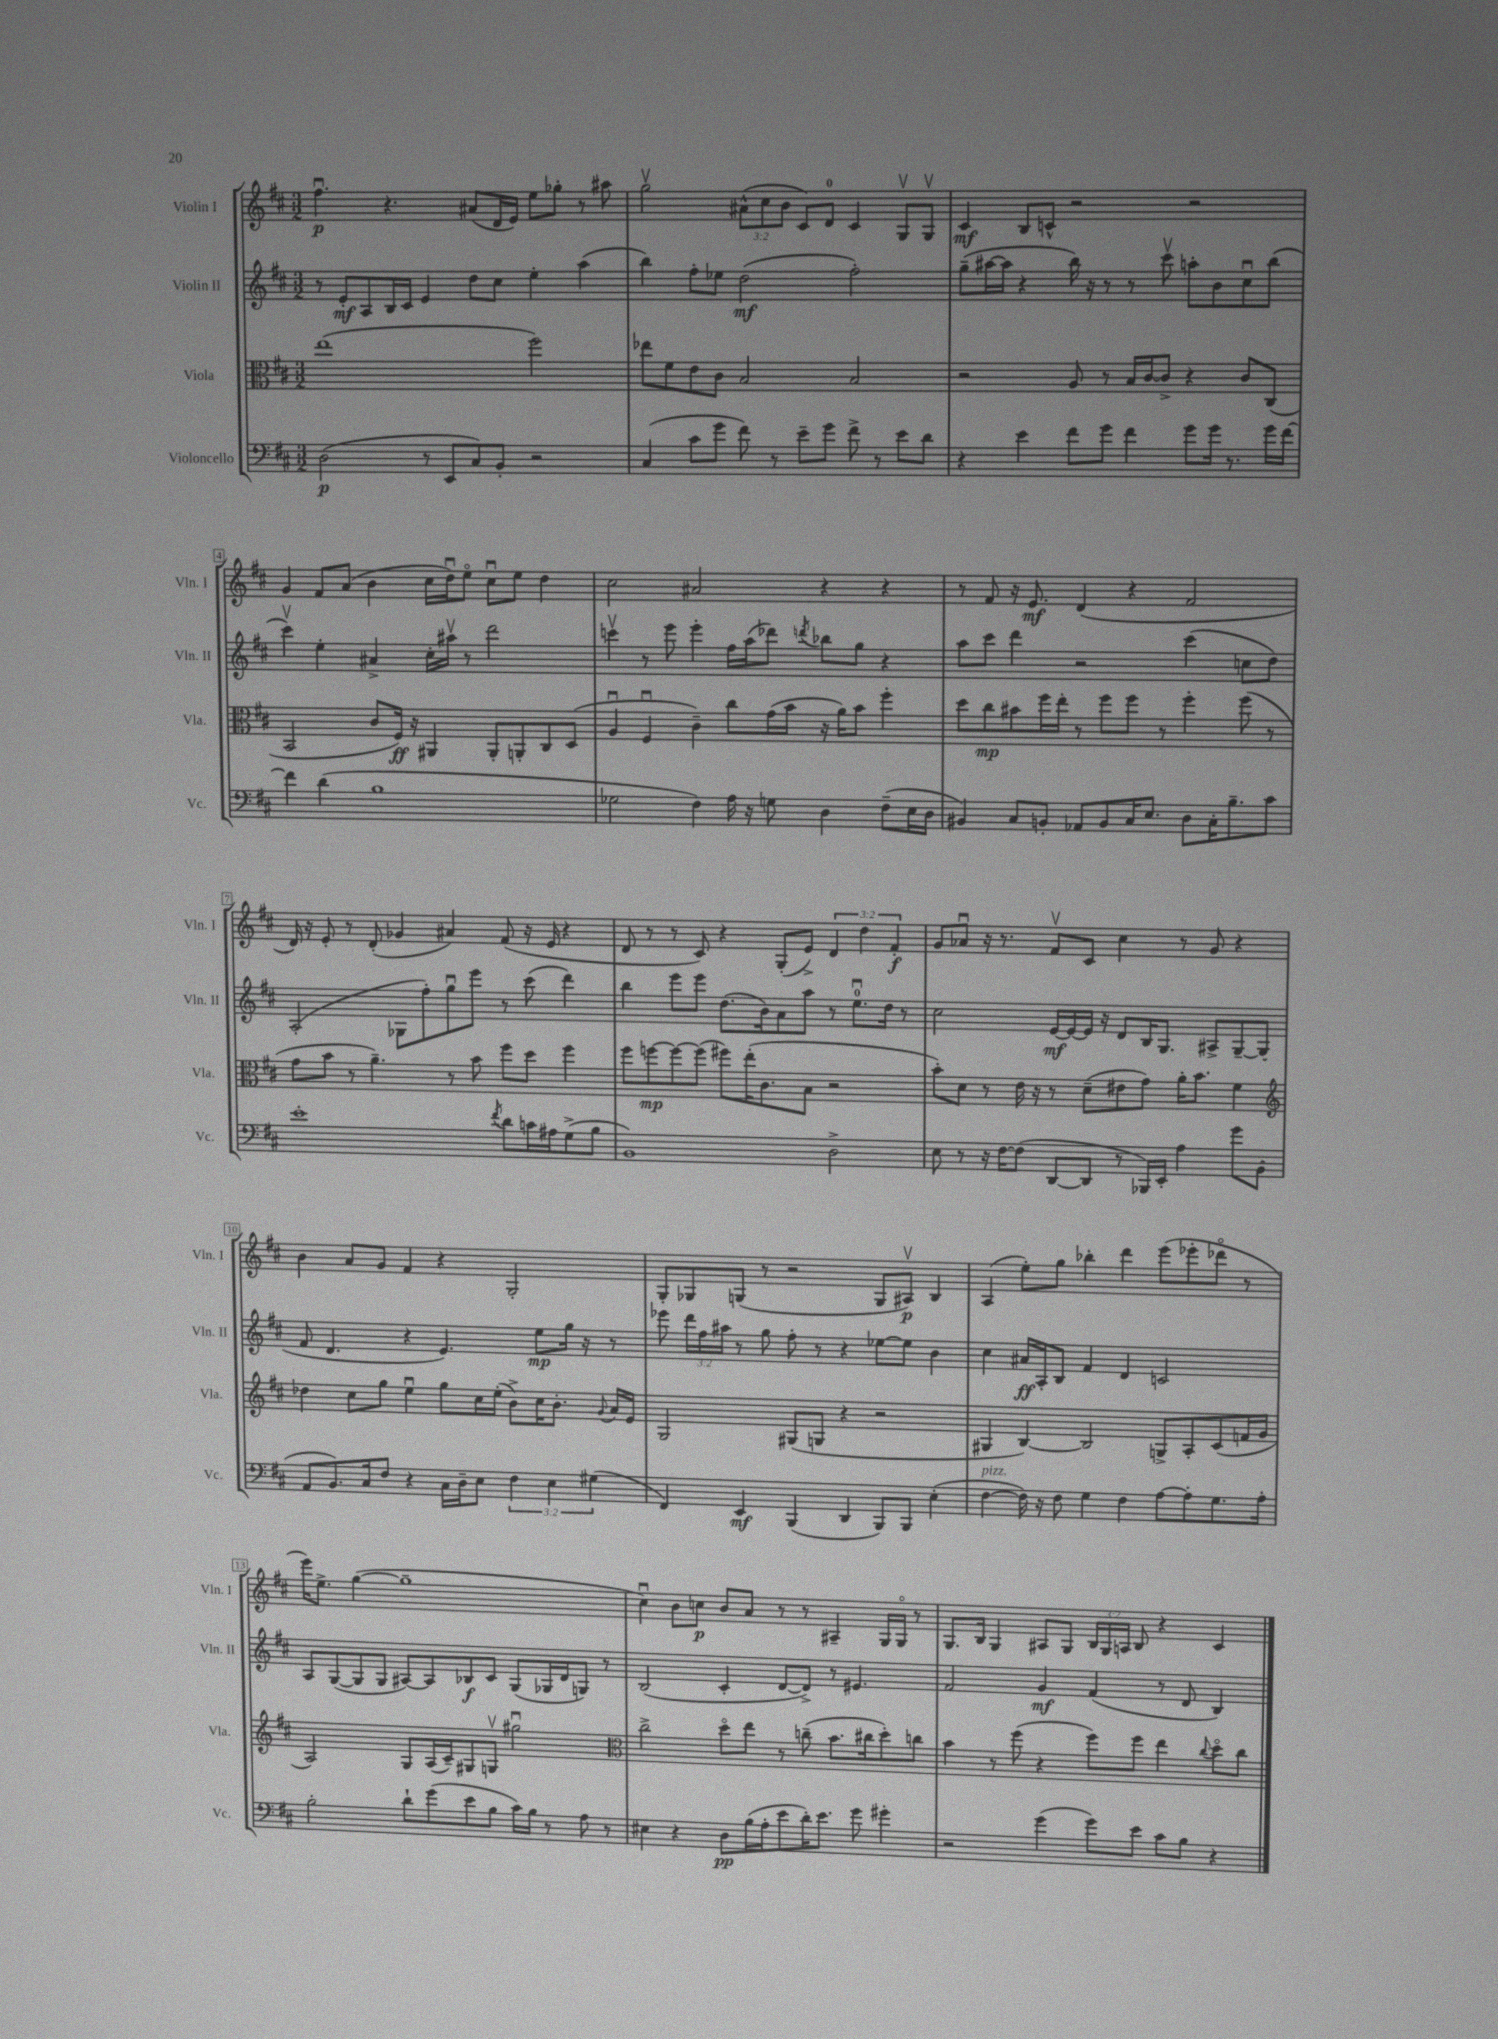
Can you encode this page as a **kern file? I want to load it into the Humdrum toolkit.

**kern	**kern	**kern	**kern
*staff4	*staff3	*staff2	*staff1
*clefF4	*clefC3	*clefG2	*clefG2
*k[f#c#]	*k[f#c#]	*k[f#c#]	*k[f#c#]
*M3/2	*M3/2	*M3/2	*M3/2
(2D	(1ee	8r	4.ff#u
.	.	8e'	.
.	.	8A	.
.	.	16B	4.r
.	.	16c#	.
8r	.	4e	.
8EE	.	.	.
8C#)	.	8dd	(8a#
8BB'	.	8cc#	16d
.	.	.	16e)
2r	2ff#)	4ee'	8ee
.	.	.	8gg-'
.	.	(4aa	8r
.	.	.	8aa#
=	=	=	=
(4C#	8ee-	4bb)	2ggv
.	8f#	.	.
8c#	8e	8ff#'	.
8g	8c#	8ee-	.
8f#)	2B	(2dd	(12a#^^
.	.	.	12cc#
8r	.	.	.
.	.	.	12b
8e~	.	.	8c#)
8g	.	.	8d
8f#^	2B	2ff#')	4c#
8r	.	.	.
8e	.	.	8Gv
8d	.	.	8Gv
=	=	=	=
4r	2r	(8gg~	4c#
.	.	[16aa#	.
.	.	16aa#]	.
4e	.	4r	8B
.	.	.	8c^^
8f#	8A	16bb)	2r
.	.	16r	.
8g	8r	8r	.
4f#	16B	8r	.
.	[16c#	.	.
.	8c#^]	8ccc#v	.
8g	4r	8aa'	2r
16g	.	8b	.
8.r	.	.	.
.	8c#	8cc#u	.
16g	(8C#	(8bb	.
[16f#	.	.	.
=	=	=	=
4f#]	2BB	4ccc#v)	4g
(4d	.	4ee'	8f#
.	.	.	(8a
1B	8c#	4a#^	4b
.	16F#)	.	.
.	16r	.	.
.	4AA#	16cc#'	16cc#
.	.	16aa#v	16ddu)
.	.	8r	8eeo
.	8AA#'	2ddd	8cc#u
.	8AA'	.	8ee
.	8C#	.	4dd
.	(8D	.	.
=	=	=	=
2G-	4Au	4cccv	2cc#
.	4F#u	8r	.
.	.	8eee	.
4F#)	4c#~)	4eee'	2a#
16A	8cc#	16ff#	.
16r	.	(16aa	.
8G	(16g	8ddd-)	.
.	16b	.	.
.	.	8qddd	.
4D	16r	8bb-	4r
.	16a)	.	.
.	8b	8gg	.
(8F#~	4ff#'	4r	4r
16E	.	.	.
16D	.	.	.
=	=	=	=
4BB#)	8dd	8aa	8r
.	8cc#	8ccc#	8f#
8C#	8b#	4ddd	16r
.	.	.	8.e
8BB'	16ff#	.	.
.	16ee'	.	.
8AA-	8r	2r	(4d
8BB	8ff#	.	.
16C#	8ff#	.	4r
8.E	.	.	.
.	8r	.	.
8D	4ff#'	(4ccc#	2f#
16C#'	.	.	.
8.B~	.	.	.
.	(8ff#	8cc	.
8c#	8r	8dd)	.
=	=	=	=
1e'	8g	(2A'	16d)
.	.	.	16r
.	8b	.	8e'
.	8r	.	8r
.	4.a~)	.	(8d'
.	.	8G-	4g-
.	.	8ff#')	.
.	8r	8ggu	4a#)
.	8b	8eee	.
8qf#	.	.	.
8d	8ff#	8r	(8f#
16c	8dd	(8ccc#	16r
16A#	.	.	16e
(8G^	4ff#	4ddd)	4r
8B	.	.	.
=	=	=	=
1BB)	8ff#	4bb	8d
.	[8ff	.	8r
.	8ff_	8eee	8r
.	(8ff]	8eee	8c#)
.	8ff#)	(8.dd	4r
.	(16ee'	.	.
.	8.c#	16b)	.
.	.	8a	(8G'
.	8B	8aa	8e^)
2D^	2r	8r	6d
.	.	8.eeu	.
.	.	.	6dd
.	.	16dd	.
.	.	.	6f#'
.	.	8r	.
=	=	=	=
8E	8b')	2cc#	8g
8r	8d	.	8a-u
16r	8r	.	16r
[16F#	.	.	8.r
(8F#]	16e	.	.
.	16r	.	.
[8DD	8r	[16e	8f#v
.	.	16e_	.
8DD]	(8d~	16e]	8c#
.	.	16r	.
8r	8e#	8d	4cc#
16BBB-)	8g)	16B	.
16EE'	.	8.G	.
4A	16a'	.	8r
.	8.b	.	.
.	.	8A#^	8g
8g	4f#	[8G~	4r
(8BB	.	(8G]	.
=	=	=	=
*	*clefG2	*	*
8AA	4dd-	8f#	4b
8.BB)	.	4.d	.
.	8cc#	.	8a
16C#	.	.	.
8F#	8gg	.	8g
4r	4eeu	4r	4f#
16C#	8gg	4.e)	4r
16D~	.	.	.
8E	16cc#	.	.
.	(16ee'	.	.
6F#	8b^)	.	2G'
.	16cc#	8ee	.
6E	.	.	.
.	8.b'	.	.
.	.	16gg	.
.	.	16r	.
(6G#	.	.	.
.	8qqg	.	.
.	16a	8r	.
.	16e	.	.
=	=	=	=
4FF#)	2G	8eee-	8G'
.	.	24ddd	8G-
.	.	24ff#	.
.	.	24aa#	.
4EE	.	8r	(8G
.	.	8gg	8r
(4BBB	(8G#	8ff#'	2r
.	8G	8r	.
4DD	4r	4r	.
8BBB)	2r	[8ee-	8G
8BBB	.	8ee-]	8A#v)
(4E'	.	4b	4B
=	=	=	=
[4F#	4G#	4cc#	(4A
16F#])	[4B)	16a#	8ee')
16r	.	16A'	.
8F#	.	8B	8gg
4G	2B]	4f#	4bb-'
4F#	.	4d	4ddd
[8A	8G^	2c	(8eee
8A']	8A'	.	8eee-'
8.G	(8c#	.	8ddd-o
.	16f	.	8r
16A'	16g	.	.
=	=	=	=
2B'	2A)	8A	16eee)
.	.	.	8.ee^
.	.	([8G	.
.	.	8G]	([4gg
.	.	8G	.
8d`	8G	[8A#)	1gg~]
(8g	(16A	8A#]	.
.	16c#~)	.	.
8e	8G#	8B-	.
8B	8Gv	8c#	.
16c#)	2gg#u	(8G	.
16B	.	.	.
8r	.	16G-	.
.	.	16d	.
8A	.	8G)	.
8r	.	8r	.
=	=	=	=
*	*clefC3	*	*
4E#	2cc#^	(2B	4cc#u)
4r	.	.	8b
.	.	.	8cc
8D	8ddo	4c#'	8b
(16B	8ee	.	8a
16A'	.	.	.
8e	8r	[8d	8r
16d')	(8cc~	8d^])	8r
8.e	.	.	.
.	8.b	8r	4A#~
8g	.	4.e#	.
.	16cc#	.	.
4g#'	8dd')	.	16G
.	.	.	16Go
.	8cc	.	8r
=	=	=	=
2r	4b	2f#	8.G
.	.	.	16B
.	8r	.	4G
.	(8ff#	.	.
(4g	4r	4g	8A#
.	.	.	8G
8g)	8ff#)	(4f#	24B
.	.	.	24G
.	.	.	24A
8e	8ff#	.	8B
8c#	4ee	8r	4r
8B	.	8d	.
.	8qqcc#	.	.
4r	8ddo	4B)	4c#
.	8cc#	.	.
==	==	==	==
*-	*-	*-	*-
